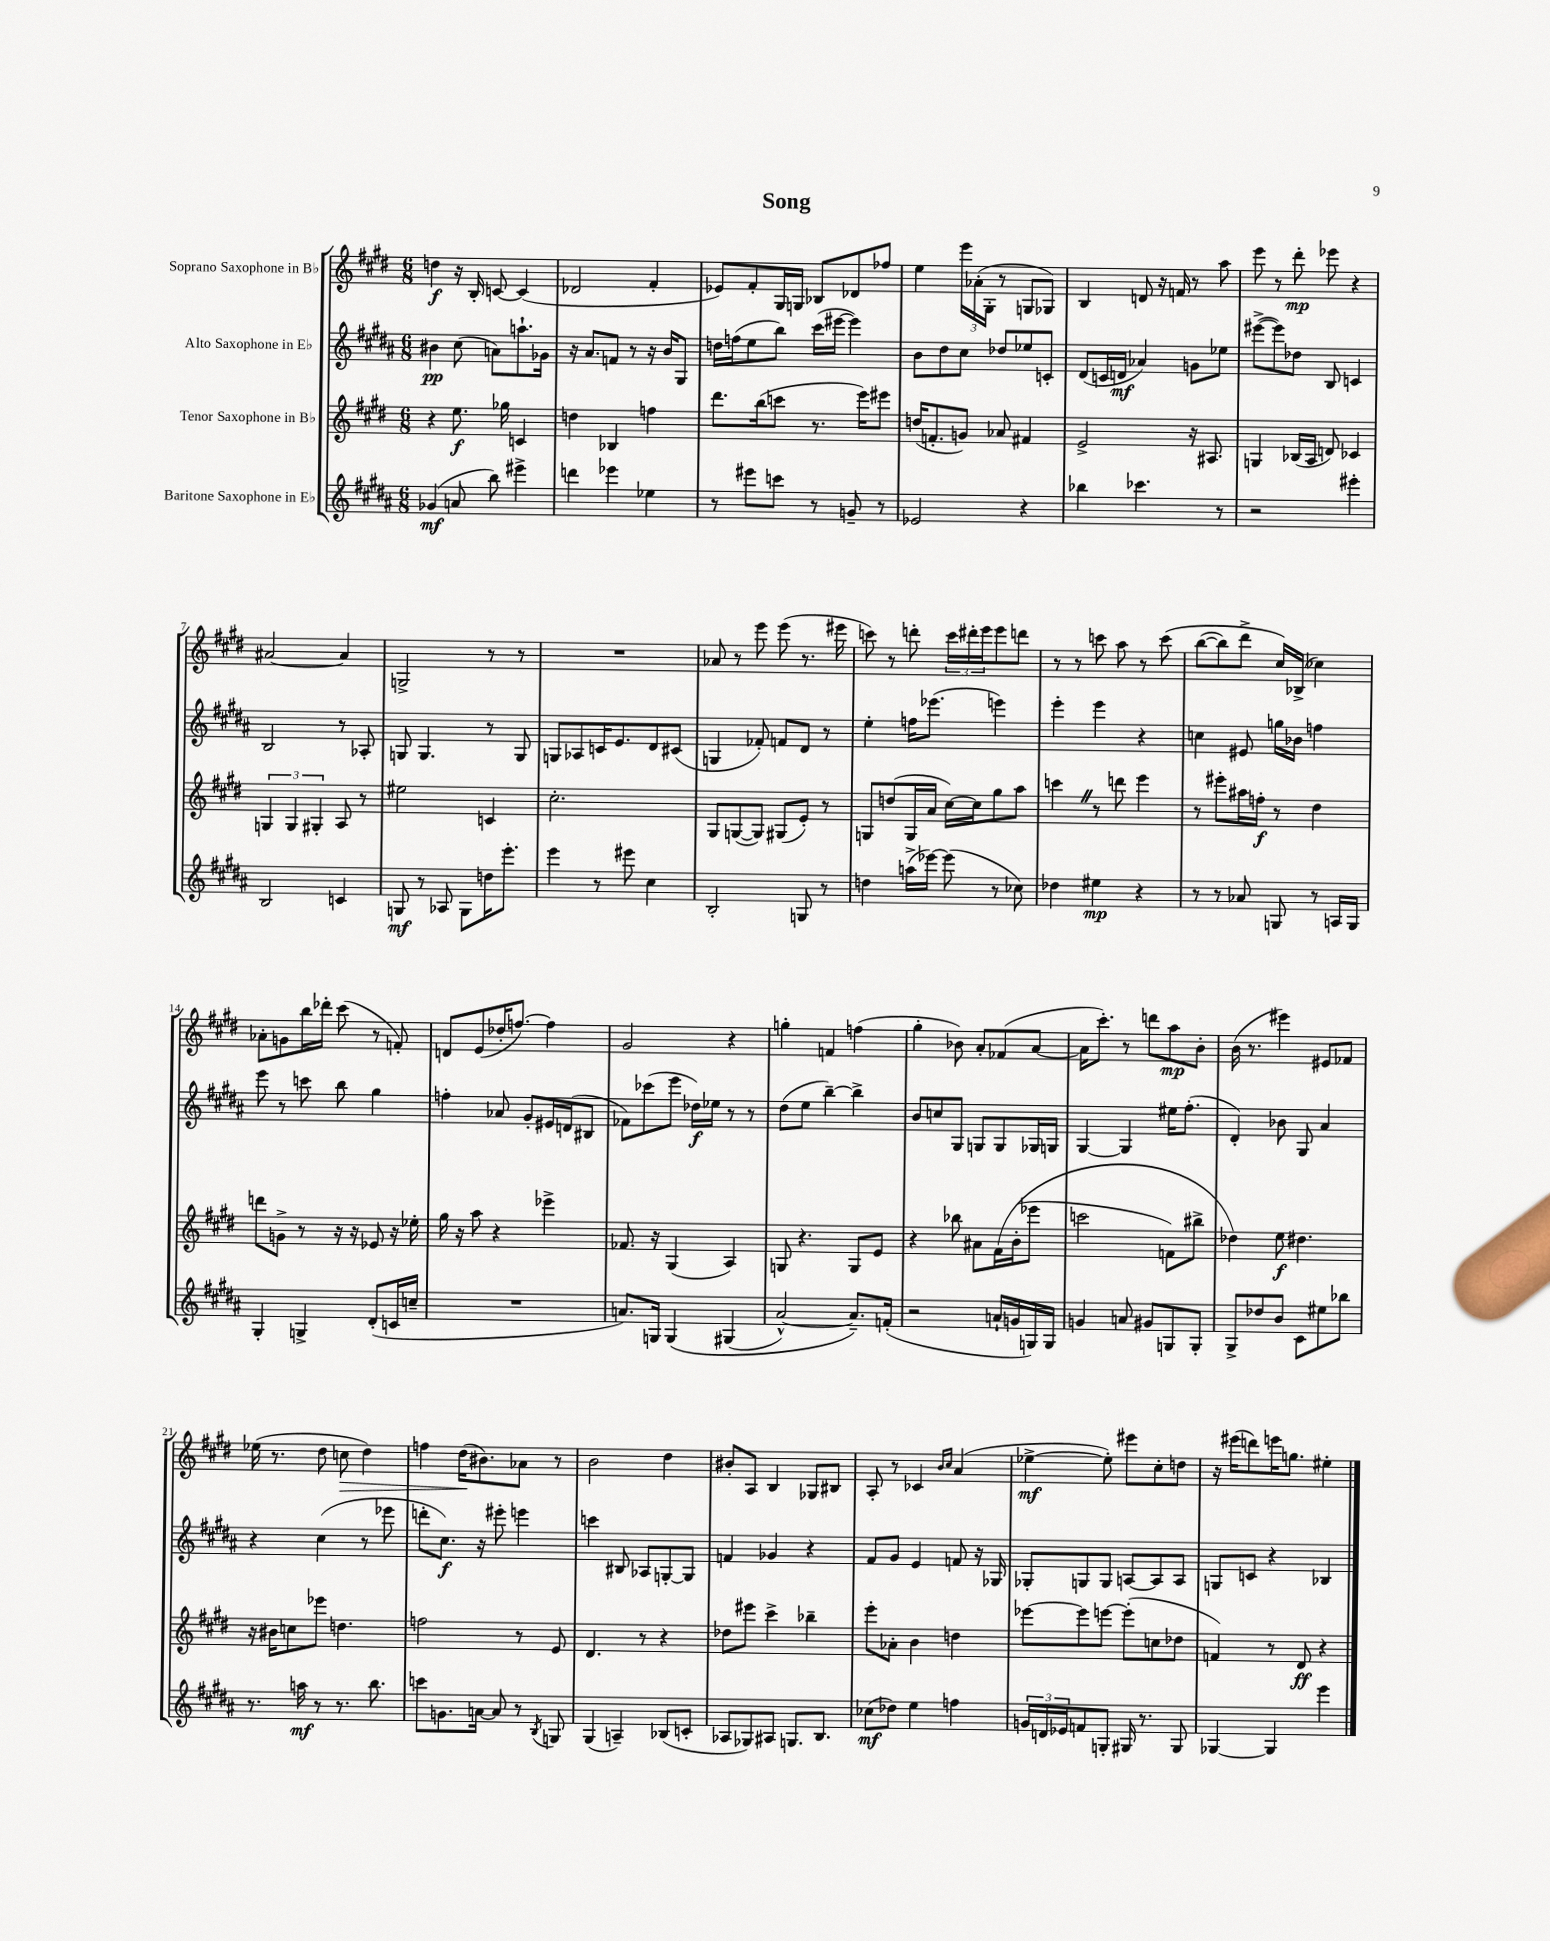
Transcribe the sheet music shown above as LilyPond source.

\header { title = "Song" }
<<
\new StaffGroup <<
\new Staff = "s0" \with { instrumentName = "Soprano Saxophone in Bb" } {
    \clef treble \key e \major \numericTimeSignature \time 6/8
    d''4\f r16 b16-. c'8~ c'4( |
    des'2 fis'4-. |
    ees'8) fis'8-. gis16 g16 bes8 des'8 fes''8 |
    e''4 \tuplet 3/2 { e'''16 aes'16-.( gis16-. } r8 g8 ges8) |
    b4 d'8 r16 f'16 r8 a''8 |
    e'''8 r8 dis'''8-.\mp ees'''8 r4 |
    ais'2~ ais'4 |
    g2-> r8 r8 |
    R2. |
    aes'8 r8 e'''8 e'''8( r8. eis'''16 |
    c'''8) r8 d'''8-. \tuplet 3/2 { c'''16 dis'''16-. e'''16 } e'''8 d'''8 |
    r8 r8 c'''8 a''8 r8 c'''8\( |
    b''8~( b''8) dis'''8-> cis''16\) bes16->( ces''4) |
    aes'8-. g'8 b''16 des'''16-. cis'''8( r8 f'8-.) |
    d'8 e'8( des''16-. f''8.~) f''4 |
    gis'2 r4 |
    g''4-. f'4 f''4( |
    gis''4-. bes'8) a'8-. fes'8( a'8~ |
    a'16 cis'''8.-.) r8 d'''8 a''8\mp b'8-. |
    b'16( r8. eis'''4) eis'8 fes'8 |
    ees''16( r8. dis''8 c''8\> dis''4) |
    f''4 dis''16\!( bis'8.) aes'8 r8 |
    b'2 dis''4 |
    bis'8-. a8 b4 ges8 bis8 |
    a8-. r8 ces'4 \grace { b'16 cis''16 } a'4( |
    ees''4~->\mf ees''8-.) eis'''8 cis''8-. d''8 |
    r16 eis'''16( d'''8) e'''16 g''8. eis''4-. \bar "|." |
}
\new Staff = "s1" \with { instrumentName = "Alto Saxophone in Eb" } {
    \clef treble \key b \major \numericTimeSignature \time 6/8
    bis'4\pp cis''8( a'8) a''8.-! ges'16 |
    r16 ais'8. f'8 r8 r16 b'16 gis8 |
    d''16 f''16( e''8 b''8) cis'''16( eis'''16~ eis'''4) |
    b'8 dis''8 cis''8 des''8 ees''8 c'8-. |
    dis'8( c'16 d'16\mf aes'4) g'8 ees''8 |
    eis'''8~->( eis'''8) des''8 b8 c'4 |
    b2 r8 aes8-. |
    g8 g4. r8 g8 |
    g8 aes8 c'16 e'8. dis'8 cis'8( |
    g4 fes'8-.) f'8 dis'8 r8 |
    e''4-. f''16 ees'''8.( e'''4) |
    e'''4-. e'''4 r4 |
    c''4 eis'8 g''16 bes'16 f''4 |
    e'''8 r8 c'''8 b''8 gis''4 |
    f''4-. aes'8 gis'8-. eis'16 d'16( bis8 |
    fes'8) ces'''8( e'''8 des''16\f) ees''16 r8 r8 |
    dis''8( e''8 b''4~--) b''4-> |
    b'8 c''8 gis8 g8 g8 ges16 g16 |
    gis4~ gis4 eis''16 fis''8.-.( |
    dis'4-.) bes'8 gis8 ais'4 |
    r4 cis''4( r8 ees'''8 |
    d'''8-. cis''8.\f) r16 eis'''8-. e'''4 |
    c'''4 bis8 aes8 g8~-. g8 |
    f'4 ges'4 r4 |
    fis'8 gis'8 e'4 f'8 r16 ges16 |
    ges8-. g8 g8 a8~ a8 a8 |
    g8 c'8 r4 bes4 \bar "|." |
}
\new Staff = "s2" \with { instrumentName = "Tenor Saxophone in Bb" } {
    \clef treble \key e \major \numericTimeSignature \time 6/8
    r4 e''8.\f ges''16 c'4 |
    d''4 bes4 f''4 |
    dis'''8. b''16( c'''8 r8. e'''16) eis'''8 |
    d''16( f'8.-. g'8) aes'8 fis'4 |
    e'2-> r16 ais8. |
    g4 bes16( a16 d'8) ces'4 |
    \tuplet 3/2 { g4 g4 gis4-. } a8 r8 |
    eis''2 c'4 |
    cis''2.-. |
    gis8 g8~( g8) gis8( e'8-.) r8 |
    g8 d''8( g16 a'16 cis''16~) cis''16 gis''8 a''8 |
    c'''4 \once \override BreathingSign.text = \markup { \musicglyph "scripts.caesura.straight" } \breathe r8 d'''8 e'''4 |
    r8 eis'''8-. ais''16 f''16-.\f r8 dis''4 |
    d'''8 g'8-> r8 r16 r16 ees'8 r16 ees''16-. |
    gis''16 r16 a''8 r4 ees'''4-> |
    fes'8. r16 gis4( a4) |
    g8 r4. g8 e'8 |
    r4 bes''8 ais'8 fis'16\( b'16-.( ees'''8 |
    c'''2 f'8) bis''8-> |
    des''4\) e''8\f dis''4. |
    r16 bis'16 c''8 ees'''8 d''4. |
    f''2 r8 e'8 |
    dis'4. r8 r4 |
    des''8 eis'''8 cis'''4-> bes''4-- |
    e'''8-. aes'8-. b'4 d''4 |
    ees'''8~ ees'''8 e'''8~ e'''8-.( c''8 des''8 |
    f'4) r8 dis'8\ff r4 \bar "|." |
}
\new Staff = "s3" \with { instrumentName = "Baritone Saxophone in Eb" } {
    \clef treble \key b \major \numericTimeSignature \time 6/8
    ges'4\mf( a'8 b''8) eis'''4-> |
    d'''4 ees'''4 ees''4 |
    r8 eis'''8 c'''8 r8 g'8-- r8 |
    ees'2 r4 |
    bes''4 ces'''4. r8 |
    r2 eis'''4-. |
    b2 c'4 |
    g8\mf r8 aes8 g8 d''16 e'''8.-. |
    e'''4 r8 eis'''8 cis''4 |
    b2-. g8 r8 |
    d''4 a''16->( ees'''16~) ees'''8( r8 ces''8) |
    des''4 eis''4\mp r4 |
    r8 r8 aes'8 g8 r8 a16 g16 |
    gis4-. g4-> dis'8-.( c'16 c''16-- |
    R2. |
    a'8.) g16 g4\( gis4( |
    ais'2~-^) ais'8.--\) f'16-.( |
    r2 a'16-! g'16 g16) g16 |
    g'4 a'8 gis'8 g8 g8-. |
    gis8-> des''8 b'8 cis'8 eis''8 bes''8 |
    r8. a''16\mf r8 r8. b''8. |
    c'''8 g'8. a'16~ a'8 r8 \acciaccatura { b8 } g8 |
    gis4( a4--) bes8( c'8-. |
    aes8 ges8) ais8 g8. b8. |
    ces''8\mf( des''8) e''4 f''4 |
    \tuplet 3/2 { g'16 d'16 ees'16 } f'8 g8-. gis16 r8. gis8 |
    ges4~ ges4 e'''4 \bar "|." |
}
>>
>>
